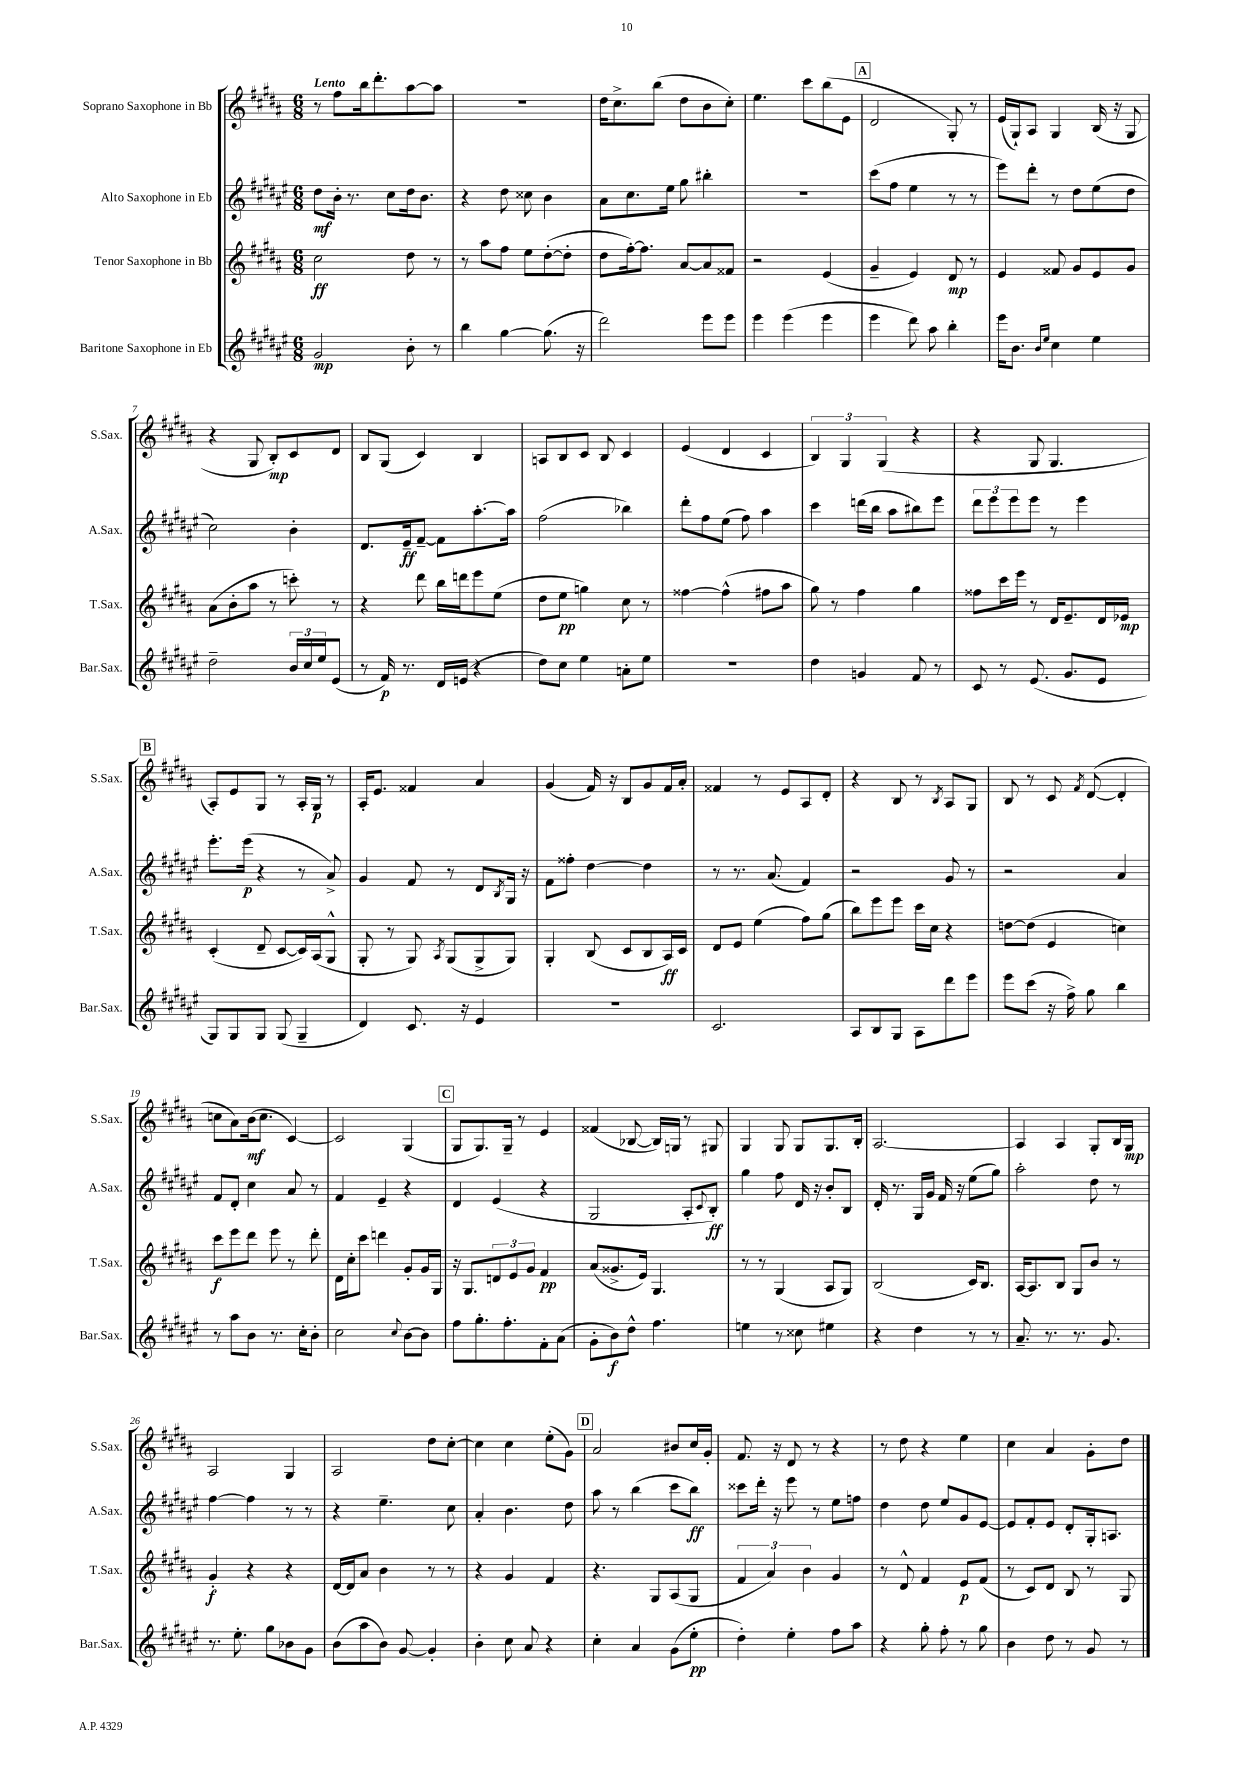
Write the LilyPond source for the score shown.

<<
\new StaffGroup <<
\new Staff = "s0" \with { instrumentName = "Soprano Saxophone in Bb" shortInstrumentName = "S.Sax." } {
    \clef treble \key b \major \numericTimeSignature \time 6/8 \tempo "Lento"
    r8 fis''8 b''16 dis'''8.-. ais''8~ ais''8 |
    R2. |
    dis''16 cis''8.-> b''8( dis''8 b'8 cis''8-.) |
    e''4. cis'''8 b''8( e'8 |
    \mark \markup { \box "A" } dis'2 gis8-.) r8 |
    e'16( gis16-!) ais8 gis4 b16( r16 gis8 |
    r4 gis8 b8-.\mp) cis'8 dis'8 |
    b8 gis8( cis'4) b4 |
    a8 b8 cis'8 b8 cis'4 |
    e'4( dis'4 cis'4 |
    \tuplet 3/2 { b4) gis4 gis4( } r4 |
    r4 gis8 gis4. |
    \mark \markup { \box "B" } ais8-.) e'8 gis8 r8 ais16-. gis16\p r8 |
    ais16-. e'8. fisis'4 ais'4 |
    gis'4( fis'16) r16 b8 gis'8 fis'16 ais'16-. |
    fisis'4 r8 e'8 ais8 dis'8-. |
    r4 b8 r8 \acciaccatura { b8 } ais8 gis8 |
    b8 r8 cis'8 \acciaccatura { fis'8 } dis'8~( dis'4-. |
    c''8 ais'8) b'16\mf( c''8. cis'4~) |
    cis'2 gis4( |
    \mark \markup { \box "C" } gis8 gis8.) gis16-- r8 e'4 |
    fisis'4( bes8~ bes16) g16 r8 gis8 |
    gis4 gis8 gis8 gis8. b16-. |
    ais2.~ |
    ais4 ais4 gis8-. b16 gis16\mp |
    ais2 gis4 |
    ais2 dis''8 cis''8~-. |
    cis''4 cis''4 e''8-.( gis'8) |
    \mark \markup { \box "D" } ais'2 bis'8 cis''16 gis'16-. |
    fis'8. r16 dis'8 r8 r4 |
    r8 dis''8 r4 e''4 |
    cis''4 ais'4 gis'8-. dis''8 \bar "|." |
}
\new Staff = "s1" \with { instrumentName = "Alto Saxophone in Eb" shortInstrumentName = "A.Sax." } {
    \clef treble \key fis \major \numericTimeSignature \time 6/8
    dis''8\mf b'16-. r8. cis''8 dis''16 b'8. |
    r4 dis''8 cisis''8 b'4 |
    ais'8 cis''8. eis''16 gis''8 bis''4-. |
    R2. |
    \mark \markup { \box "A" } cis'''8( fis''8 eis''4 r8 r8 |
    eis'''8) dis'''8-. r8 dis''8 eis''8( dis''8 |
    cis''2) b'4-. |
    dis'8. eis'16--\ff fis'8~-- fis'8 ais''8.~-. ais''16 |
    fis''2( bes''4) |
    dis'''8-. fis''8 eis''8( fis''8) ais''4 |
    cis'''4 d'''16( b''16 ais''8 bis''8) eis'''8 |
    \tuplet 3/2 { dis'''8 eis'''8 eis'''8 } eis'''8 r8 eis'''4 |
    \mark \markup { \box "B" } eis'''8.-. eis'''16\p( r4 r8 ais'8->) |
    gis'4 fis'8 r8 dis'8 \acciaccatura { b8 } gis16 r16 |
    fis'8 fisis''8-. dis''4~ dis''4 |
    r8 r8. ais'8.( fis'4) |
    r2 gis'8 r8 |
    r2 ais'4 |
    fis'8 dis'8-. cis''4 ais'8 r8 |
    fis'4 eis'4-- r4 |
    \mark \markup { \box "C" } dis'4 eis'4( r4 |
    gis2 ais8-. \appoggiatura { cis'8 } b8-.\ff) |
    gis''4 fis''8 dis'16 r16 b'8-. b8 |
    dis'16-. r8. gis16 gis'16 fis'16 r16 eis''8( gis''8) |
    ais''2-. dis''8 r8 |
    fis''4~ fis''4 r8 r8 |
    r4 eis''4.-- cis''8 |
    ais'4-. b'4. dis''8 |
    \mark \markup { \box "D" } ais''8 r8 b''4( cis'''8 b''8\ff) |
    cisis'''8 dis'''16-. r16 eis'''8 r8 eis''8 f''8 |
    dis''4 dis''8 eis''8 gis'8 eis'8~ |
    eis'8 fis'8-. eis'8 dis'8-. gis16-. a8. \bar "|." |
}
\new Staff = "s2" \with { instrumentName = "Tenor Saxophone in Bb" shortInstrumentName = "T.Sax." } {
    \clef treble \key b \major \numericTimeSignature \time 6/8
    cis''2\ff dis''8 r8 |
    r8 ais''8 fis''8 e''8 dis''8~-.( dis''8-. |
    dis''8 fis''16~-.) fis''8. ais'8~ ais'8 fisis'8 |
    r2 e'4( |
    \mark \markup { \box "A" } gis'4-- e'4) dis'8\mp r8 |
    e'4 fisis'8 gis'8 e'8 gis'8 |
    ais'8( b'8-. ais''8 r8 c'''8-.) r8 |
    r4 dis'''8 b''16 d'''16 e'''8 e''8( |
    dis''8 e''8\pp g''4) cis''8 r8 |
    fisis''4~ fisis''4-^( fis''8 ais''8 |
    gis''8) r8 fis''4 gis''4 |
    fisis''8 cis'''16 e'''16 r8 dis'16 e'8.-- dis'16 ees'16\mp |
    \mark \markup { \box "B" } cis'4-.( dis'8-- cis'8~ cis'16) ais16( gis8-^ |
    gis8-. r8 gis8) \acciaccatura { ais8 } gis8( gis8-> gis8) |
    gis4-. b8( cis'8 b8 ais16\ff) cis'16 |
    dis'8 e'8 e''4( fis''8) gis''8( |
    b''8) e'''8 e'''8 cis'''16 cis''16 r4 |
    d''8~ d''8( e'4 c''4) |
    cis'''8\f e'''8 dis'''8 e'''8 r8 dis'''8-. |
    dis'16 cis''16-. cis'''8 d'''4 gis'8-. gis'16 gis16 |
    \mark \markup { \box "C" } r16 gis8. \tuplet 3/2 { d'8 e'8 gis'8 } fis'4\pp |
    ais'8( gisis'8.-> e'16) gis4. |
    r8 r8 gis4( ais8 gis8) |
    b2( cis'16) b8. |
    ais16~ ais8. b8 gis8 b'8 r8 |
    gis'4-.\f r4 r4 |
    dis'16~ dis'16 ais'8 b'4 r8 r8 |
    r4 gis'4 fis'4 |
    \mark \markup { \box "D" } r4. gis8 ais8( gis8 |
    \tuplet 3/2 { fis'4 ais'4) b'4 } gis'4 |
    r8 dis'8-^ fis'4 e'8\p fis'8( |
    r8 cis'8) dis'8 b8 r8 gis8 \bar "|." |
}
\new Staff = "s3" \with { instrumentName = "Baritone Saxophone in Eb" shortInstrumentName = "Bar.Sax." } {
    \clef treble \key fis \major \numericTimeSignature \time 6/8
    gis'2\mp b'8-. r8 |
    b''4 gis''4~ gis''8.( r16 |
    dis'''2) eis'''8 eis'''8 |
    eis'''4 eis'''4( eis'''4 |
    \mark \markup { \box "A" } eis'''4 dis'''8) ais''8 b''4-. |
    eis'''16 b'8. \grace { b'16 eis''16 } cis''4 eis''4 |
    dis''2-- \tuplet 3/2 { b'16 cis''16 eis''16 } eis'8( |
    r8 fis'16\p) r8. dis'16 e'16( r4 |
    dis''8) cis''8 eis''4 a'8-. eis''8 |
    R2. |
    dis''4 g'4 fis'8 r8 |
    cis'8 r8 eis'8.( gis'8. eis'8 |
    \mark \markup { \box "B" } gis8) gis8 gis8 gis8( gis4-- |
    dis'4) cis'8. r16 eis'4 |
    R2. |
    cis'2. |
    ais8 b8 gis8 ais8 dis'''8 eis'''8 |
    eis'''8 cis'''8( r16 fis''16->) gis''8 b''4 |
    r8 ais''8 b'8 r8. cis''16-. b'8-. |
    cis''2 \appoggiatura { cis''8 } b'8~ b'8 |
    \mark \markup { \box "C" } fis''8 gis''8.-. fis''8.-. fis'8-. ais'8( |
    gis'8-. b'8\f) dis''8-^ fis''4. |
    e''4 r8 cisis''8 eis''4 |
    r4 dis''4 r8 r8 |
    ais'8.-- r8. r8. gis'8. |
    r8. eis''8.-. gis''8 bes'8 gis'8 |
    b'8( ais''8 b'8) gis'8~ gis'4-. |
    b'4-. cis''8 ais'8 r4 |
    \mark \markup { \box "D" } cis''4-. ais'4 gis'8( eis''8-.\pp |
    dis''4-.) eis''4-. fis''8 ais''8 |
    r4 gis''8-. fis''8-. r8 gis''8 |
    b'4 dis''8 r8 gis'8 r8 \bar "|." |
}
>>
>>
